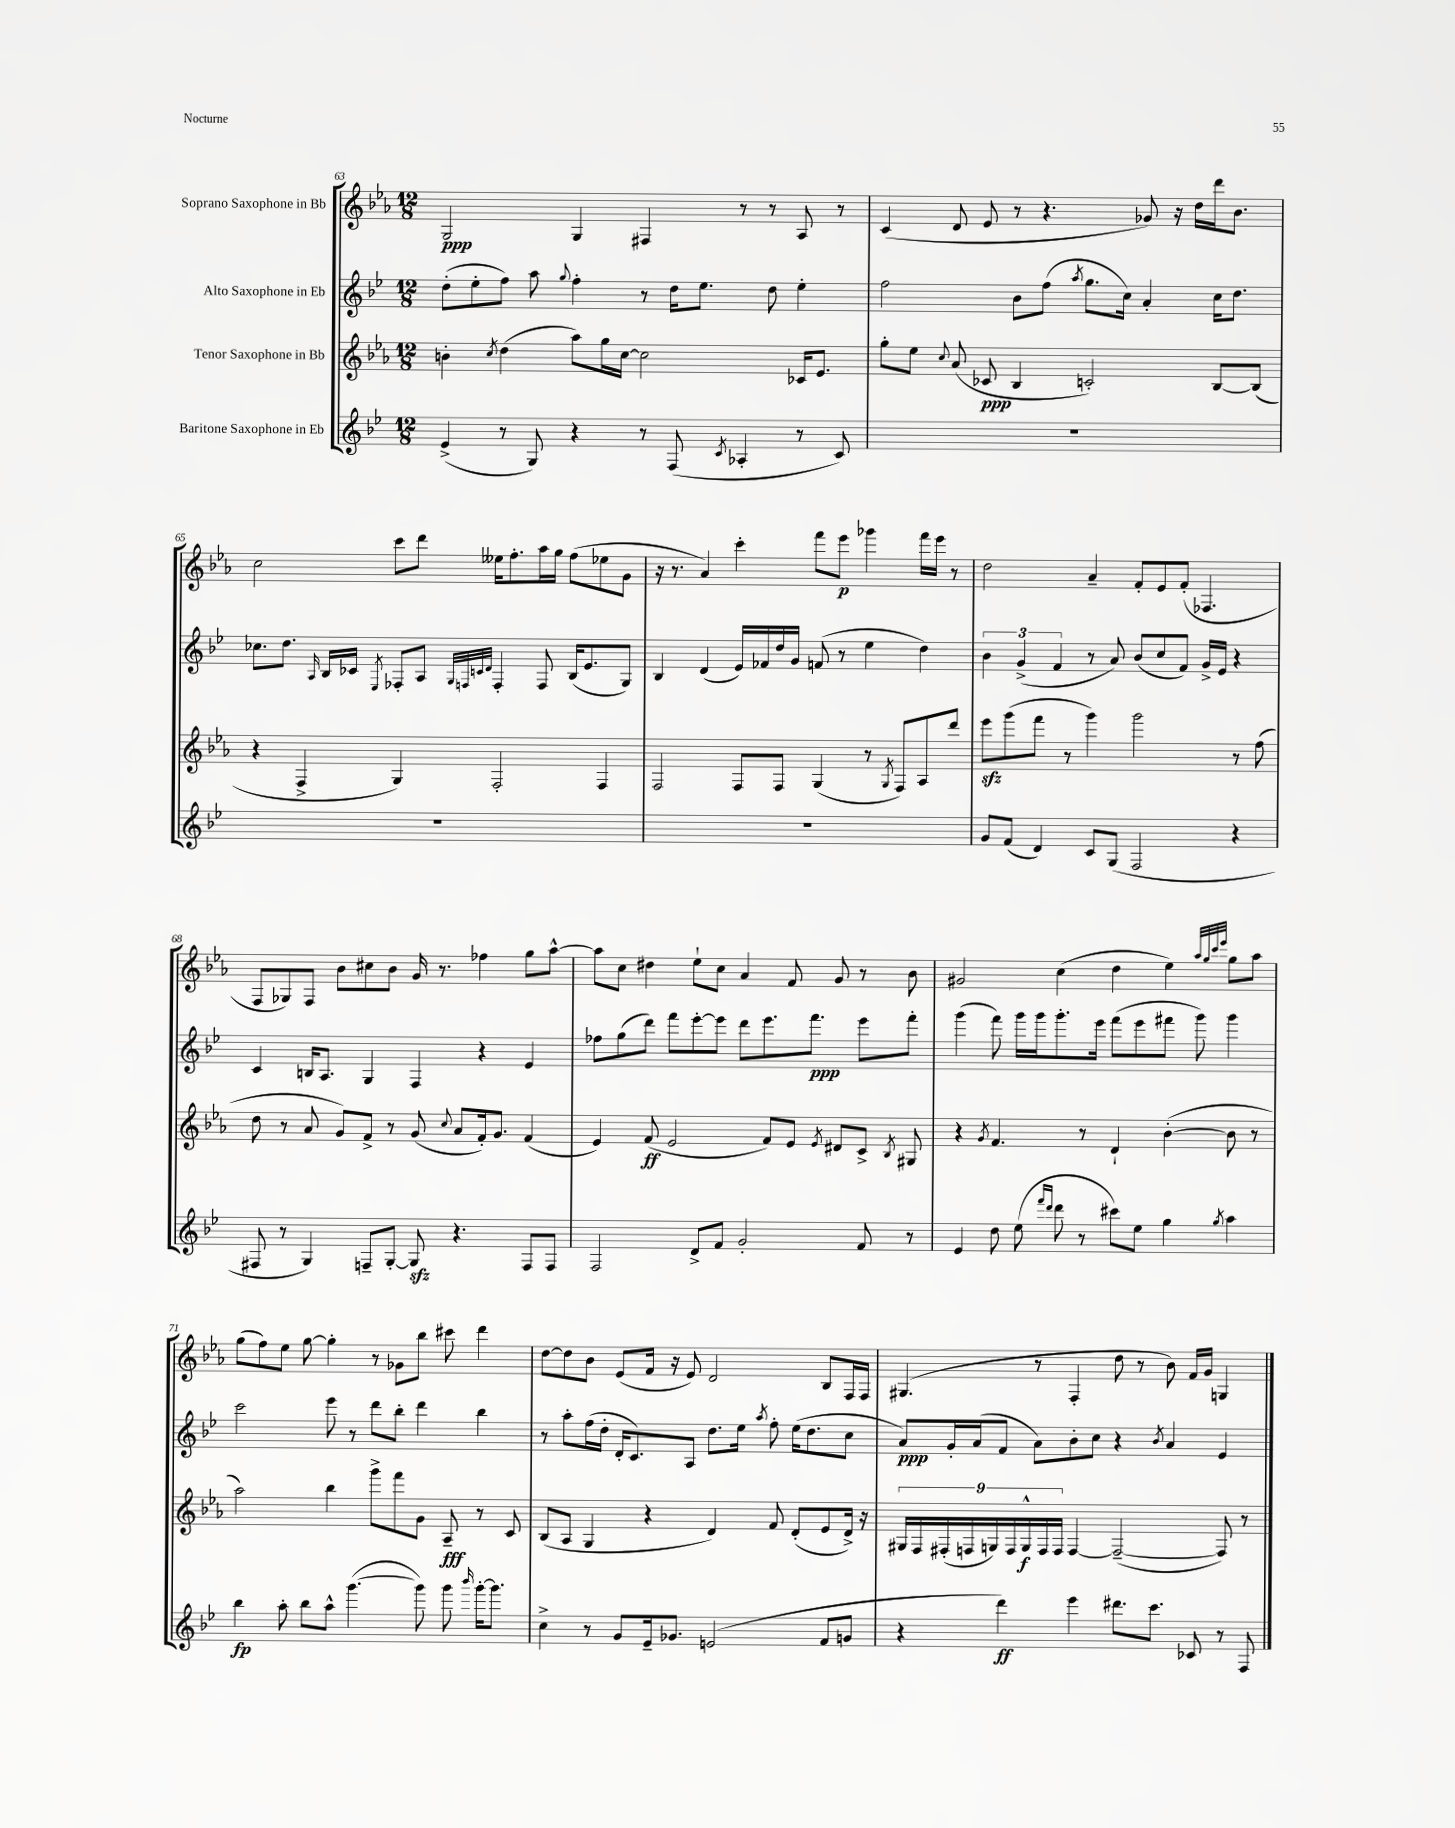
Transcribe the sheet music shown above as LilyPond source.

<<
\new StaffGroup <<
\new Staff = "s0" \with { instrumentName = "Soprano Saxophone in Bb" } {
    \clef treble \key ees \major \numericTimeSignature \time 12/8
    \autoBeamOff g2\ppp g4 fis4 r8 r8 aes8 r8 |
    c'4( d'8 ees'8 r8 r4. ges'8) r16 d''16[ d'''16 bes'8.] |
    c''2 c'''8[ d'''8] eeses''16[ f''8.-. aes''16 g''16] f''8[( ees''8 g'8] |
    r16 r8. aes'4) c'''4-. f'''8[ ees'''8]\p ges'''4 f'''16[ ees'''16] r8 |
    d''2 aes'4-- f'8[-. ees'8 f'8]-.( fes4. |
    f8[ ges8) f8] bes'8[ cis''8 bes'8] g'16 r8. fes''4 g''8[ aes''8]~-^ |
    aes''8[ c''8] dis''4 ees''8[-! c''8] aes'4 f'8 g'8 r8 bes'8 |
    gis'2 c''4( d''4 ees''4) \grace { aes''32[ g''32 c'''32 ees'''32] } g''8[ aes''8] |
    g''8[( f''8) ees''8] g''8~ g''4-. r8 ges'8[ bes''8] cis'''8 d'''4 |
    d''8[~ d''8 bes'8] ees'8[( f'16] r16 ees'8) d'2 bes8[ f16 f16] |
    gis4.( r8 f4-. d''8 r8 bes'8) f'16[ g'16] g4 \bar "|." |
}
\new Staff = "s1" \with { instrumentName = "Alto Saxophone in Eb" } {
    \clef treble \key bes \major \numericTimeSignature \time 12/8
    \autoBeamOff d''8[-.( ees''8-. f''8]) a''8 \appoggiatura { g''8 } f''4-. r8 d''16[ ees''8.] d''8 ees''4-. |
    f''2 bes'8[ f''8]( \acciaccatura { a''8 } g''8.[ c''16]) a'4-. c''16[ d''8.] |
    ces''8.[ d''8.] \grace { a16 } bes16[ ces'16] \acciaccatura { ees8 } fes8[-. a8] \grace { g32[ f32 c'32 d'32] } f4-. f8 bes16[( ees'8. g8]) |
    bes4 d'4( ees'16[) fes'16 d''16 g'16] f'8( r8 ees''4 d''4) |
    \tuplet 3/2 { bes'4 g'4->( f'4 } r8 a'8) bes'8[( c''8 f'8]) g'16[-> ees'16] r4 |
    c'4 b16[ a8.] g4 f4 r4 ees'4 |
    fes''8[ g''8( d'''8]) f'''8[ ees'''8~-. ees'''8] d'''8[ ees'''8. f'''8.]\ppp ees'''8[ f'''8]-. |
    g'''4( f'''8) g'''16[ g'''16 g'''8.-. ees'''16] f'''8[( ees'''8 fis'''8] g'''8) g'''4 |
    c'''2 ees'''8 r8 d'''8[ bes''8]-. d'''4 bes''4 |
    r8 a''8[-. f''16( d''16]-. d'16[-. c'8.) a8] d''8.[ ees''16] \acciaccatura { a''8 } f''8-. ees''16[( d''8. c''8] |
    a'8[\ppp) g'16-. a'16( f'8] a'8[) bes'8-. c''8] r4 \acciaccatura { bes'8 } a'4 ees'4 \bar "|." |
}
\new Staff = "s2" \with { instrumentName = "Tenor Saxophone in Bb" } {
    \clef treble \key ees \major \numericTimeSignature \time 12/8
    \autoBeamOff b'4-. \acciaccatura { c''8 } d''4( aes''8[) g''16 c''16]~ c''2 ces'16[ ees'8.] |
    g''8[-. ees''8] \appoggiatura { c''8 } aes'8( ces'8\ppp bes4 c'2-.) bes8[~ bes8]( |
    r4 f4-> g4) f2-. f4 |
    f2 f8[ f8] g4( r8 \acciaccatura { g8 } f8[) aes8 d'''8] |
    ees'''8[\sfz g'''8( f'''8] r8 g'''4) g'''2 r8 f''8( |
    d''8 r8 aes'8 g'8[) f'8]-> r8 g'8( \appoggiatura { c''8 } aes'8[ f'16-.) g'8.] f'4( |
    ees'4) f'8\ff( ees'2 f'8[) ees'8] \acciaccatura { ees'8 } dis'8[ c'8]-> \acciaccatura { bes8 } gis8 |
    r4 \acciaccatura { g'8 } f'4. r8 d'4-! bes'4~-.( bes'8 r8 |
    aes''2) bes''4 g'''8[-> f'''8 g'8] aes8--\fff r8 c'8 |
    bes8[( aes8] g4 r4 d'4) f'8 d'8[-.( ees'8 d'16]->) r16 |
    \tuplet 9/8 { gis16[ f16 fis16-.( f16 g16) f16 g16-^\f f16 f16] } f4~ f2~--( f8) r8 \bar "|." |
}
\new Staff = "s3" \with { instrumentName = "Baritone Saxophone in Eb" } {
    \clef treble \key bes \major \numericTimeSignature \time 12/8
    \autoBeamOff ees'4->( r8 g8) r4 r8 f8( \acciaccatura { c'8 } aes4-. r8 c'8) |
    R1. |
    R1. |
    R1. |
    g'8[ f'8]( d'4) c'8[ g8]( f2 r4 |
    fis8 r8 g4) f8[-- g8]~-. g8\sfz r4. f8[ f8] |
    f2 d'8[-> f'8] g'2-. f'8 r8 |
    ees'4 d''8 ees''8( \grace { f'''16[ d'''16] } d'''8 r8 cis'''8[) ees''8] g''4 \acciaccatura { g''8 } a''4 |
    bes''4\fp a''8-. bes''8[ a''8]-^ g'''4.~( g'''8) g'''8 \grace { bes'''16 } g'''16[~-. g'''8.] |
    c''4-> r8 g'8[ ees'16-- ges'8.] e'2( f'8[ g'8] |
    r4 d'''4\ff) ees'''4 dis'''8.[ c'''8.] ces'8 r8 f8 \bar "|." |
}
>>
>>
\layout { \context { \Score currentBarNumber = #63 } }
